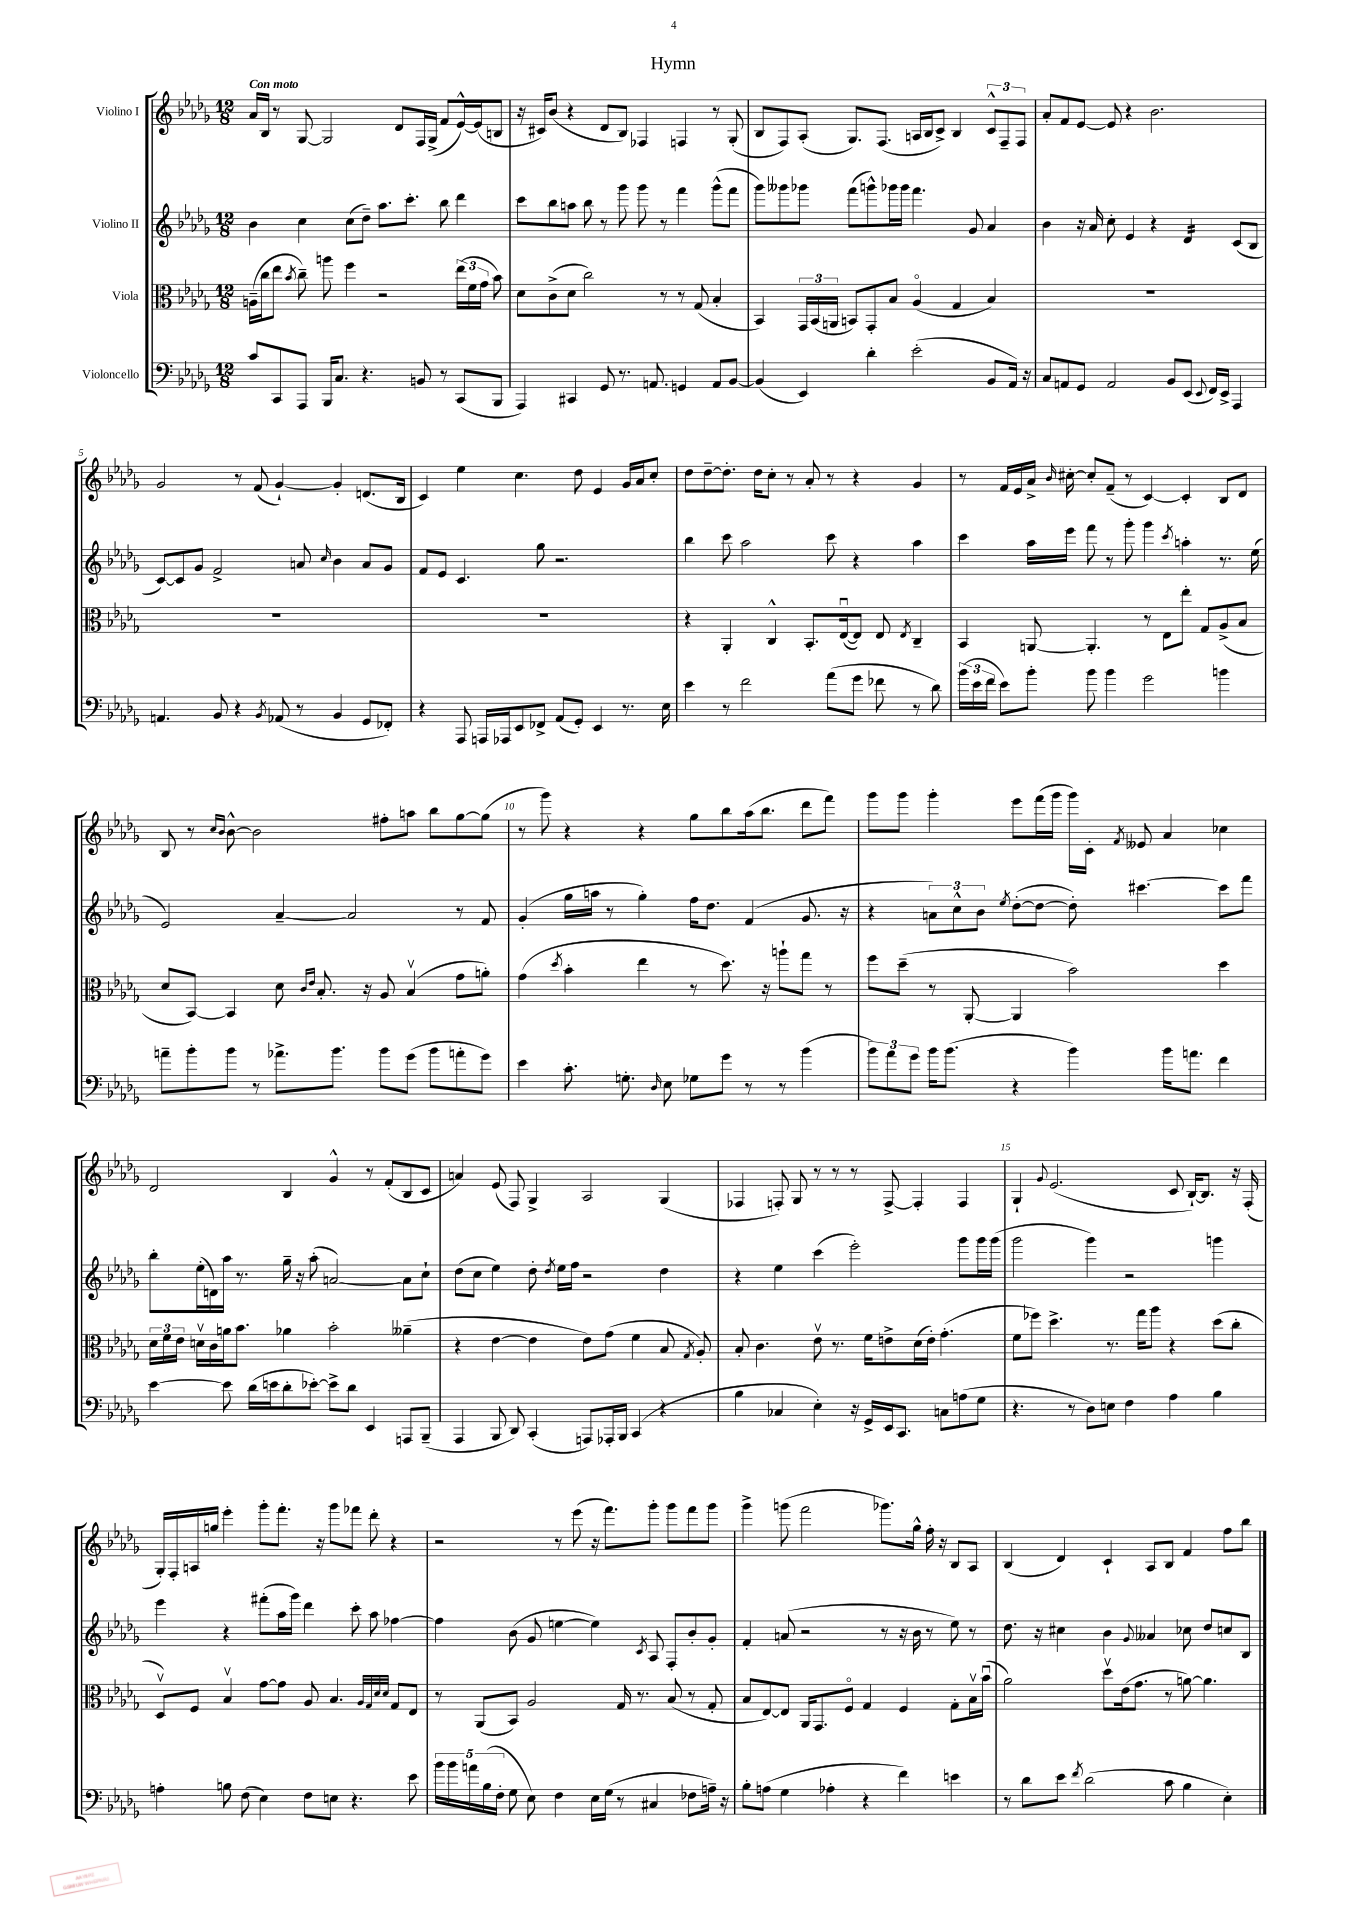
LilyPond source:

\header { title = "Hymn" }
<<
\new StaffGroup <<
\new Staff = "s0" \with { instrumentName = "Violino I" } {
    \clef treble \key des \major \numericTimeSignature \time 12/8 \tempo "Con moto"
    \autoBeamOff aes'16[ bes16] r8 ges8~ ges2 des'8[ f16 ges16]->( f'8[ ees'16~-^) ees'16( b8] |
    r16 cis'16[) bes'8]( r4 des'8[ bes8]) fes4 f4 r8 ges8-.( |
    bes8[ f8) aes8]-.( ges8.[) f8.]( a16[ bes16 c'8]->) bes4 \tuplet 3/2 { c'8[-^ f8-- f8] } |
    aes'8[-. f'8 ees'8]~ ees'8 r4 bes'2. |
    ges'2 r8 f'8( ges'4~-!) ges'4-. d'8.[( bes16] |
    c'4) ees''4 c''4. des''8 ees'4 ges'16[ aes'16 c''8]-. |
    des''8[ des''8~-- des''8.]-. des''16[ c''8]-. r8 aes'8-. r8 r4 ges'4 |
    r8 f'16[ ees'16 aes'16]-> \grace { bes'16 } cis''16~-. cis''8[-. f'8]--( r8 c'4~) c'4-. bes8[ des'8] |
    bes8 r8 \grace { c''16[ bes'16] } bes'8~-^ bes'2 fis''8[-. a''8] bes''8[ ges''8~ ges''8]( |
    r8 ges'''8) r4 r4 ges''8[ bes''8 aes''16( bes''8.] des'''8[ f'''8]) |
    ges'''8[ ges'''8] ges'''4-. ees'''8[ f'''16( ges'''16] ges'''16[) c'16]-. \acciaccatura { f'8 } eeses'8 aes'4 ces''4 |
    des'2 bes4 ges'4-^ r8 f'8[-.( bes8 c'8] |
    a'4) ees'8( f8) ges4-> aes2 ges4( |
    fes4 f8-.) ges8 r8 r8 r8 f8~-> f4-. f4 |
    ges4-! \appoggiatura { ges'8 } ees'2.( c'8 bes16[~-!) bes8.] r16 f16-.( |
    ges16[-.) f16-. a16 g''16] ees'''4-. ges'''8[-. f'''8.]-. r16 ges'''8[ fes'''8] des'''8-. r4 |
    r2 r8 ees'''8( r16 f'''8.[) ges'''8]-. ges'''8[ f'''8 ges'''8] |
    ges'''4-> g'''8( f'''2 ges'''8.[) ges''16]-^ f''16-. r16 bes8[ aes8] |
    bes4( des'4) c'4-! aes8[ bes8] f'4 f''8[ bes''8] \bar "|." |
}
\new Staff = "s1" \with { instrumentName = "Violino II" } {
    \clef treble \key des \major \numericTimeSignature \time 12/8
    \autoBeamOff bes'4 c''4 c''8[( des''8]--) aes''8.[ c'''8.]-. bes''8 des'''4 |
    c'''8[ bes''8 a''8] bes''8 r8 ges'''8 ges'''8 r8 f'''4 ges'''8[-^( f'''8] |
    ges'''8[) geses'''8 ges'''8] f'''8[( g'''8-^) ges'''16 ges'''16] f'''4. ges'8 aes'4 |
    bes'4 r16 aes'16 c''8-. ees'4 r4 des'4:16 c'8[( bes8] |
    c'8[~) c'8 ges'8] f'2-> a'8 \grace { c''16 } bes'4 a'8[ ges'8] |
    f'8[ ees'8] c'4. ges''8 r2. |
    bes''4 c'''8 aes''2 c'''8 r4 aes''4 |
    c'''4 aes''16[ ees'''16] f'''8 r8 ges'''8-. ges'''4 \acciaccatura { c'''8 } a''4-. r8. ees''16( |
    ees'2) aes'4~-- aes'2 r8 f'8 |
    ges'4-.( ges''16[ a''16] r8 ges''4-.) f''16[ des''8.] f'4( ges'8. r16 |
    r4 \tuplet 3/2 { a'8[) c''8-^ bes'8] } \acciaccatura { ees''8 } des''8[~-.( des''8]~ des''8-.) cis'''4.~ cis'''8[ f'''8] |
    bes''8[-. ees''16-.( d'16) aes''16] r8. ges''16-- r16 aes''8-.( a'2~) a'8[ c''8]-! |
    des''8[( c''8] ees''4) des''8-. \acciaccatura { des''8 } ees''16[ f''16] r2 des''4 |
    r4 ees''4 c'''4( ees'''2-.) ges'''8[ ges'''16 ges'''16]( |
    ges'''2 ges'''4) r2 g'''4 |
    ees'''4 r4 fis'''8[-.( aes''16 ges'''16]) des'''4 c'''8-. aes''8 fes''4~ |
    fes''4 bes'8( ges'8 e''4~ e''4) \acciaccatura { c'8 } aes8 f8[-. bes'8-. ges'8]-. |
    f'4-. a'8( r2 r8 r16 bes'16 r8 ees''8) r8 |
    des''8. r16 cis''4 bes'4 \appoggiatura { ges'8 } aeses'4 ces''8 des''8[ c''8 bes8] \bar "|." |
}
\new Staff = "s2" \with { instrumentName = "Viola" } {
    \clef alto \key des \major \numericTimeSignature \time 12/8
    \autoBeamOff a16[--( c''16 ees''8] \acciaccatura { bes'8 } c''8--) a''8 f''4 r2 \tuplet 3/2 { ees''16[( f'16 ges'16] } bes'8) |
    des'8[ c'8->( des'8] c''2) r8 r8 ges8( bes4-. |
    bes,4) \tuplet 3/2 { ges,16[ bes,16( a,16] } b,8[) ges,8-. bes8] aes4\flageolet( ges4 bes4) |
    R1. |
    R1. |
    R1. |
    r4 aes,4-. c4-^ bes,8.[-. ees16~\downbow( ees8]) ees8 \acciaccatura { ees8 } c4-- |
    bes,4 a,8~ a,4.-. r8 ees8[ ees''8]-. ges8[ aes8->( bes8] |
    des'8[ bes,8]~) bes,4 des'8 \grace { c'16[ ees'16] } bes8.-. r16 aes8 bes4\upbow( ges'8[ a'8]-.) |
    ges'4( \acciaccatura { des''8 } bes'4-. ees''4 r8 des''8.) r16 a''8[-! ges''8] r8 |
    f''8[ des''8]--( r8 aes,8~-. aes,4 bes'2) des''4 |
    \tuplet 3/2 { des'16[ f'16 ees'16] } d'16[\upbow c'16 a'16 bes'8.] aes'4 bes'2-. aeses'4--( |
    r4 ees'4~ ees'4 ees'8[) ges'8]( f'4 bes8 \acciaccatura { ges8 } aes8-.) |
    bes8-. c'4. ees'8\upbow r8. f'16[ e'8-> des'16( e'16]-.) ges'4.-.( |
    f'8[ fes''8]) des''4.-> r8. ges''16[ aes''8] r4 des''8[( c''8]-. |
    des8[\upbow) f8] bes4\upbow ges'8[~ ges'8] aes8 bes4. \grace { aes32[ ges32 des'32 des'32] } ges8[ ees8] |
    r8 aes,8[( bes,8]) aes2 ges16 r8. bes8( r8 ges8-. |
    bes8[ ees8~) ees8] aes,16[ ges,8. f8]\flageolet ges4 f4 ges8[-. bes16\upbow bes'16]\downbow( |
    aes'2) des''8[\upbow ees'16( ges'8.] r8 a'8~) a'4. \bar "|." |
}
\new Staff = "s3" \with { instrumentName = "Violoncello" } {
    \clef bass \key des \major \numericTimeSignature \time 12/8
    \autoBeamOff c'8[ c,8 aes,,8] bes,,16[ c8.] r4. b,8 r8 c,8[( bes,,8] |
    aes,,4) cis,4 ges,8 r8. a,8. g,4 a,8[ bes,8]~ |
    bes,4( ees,4) des'4-. ees'2-.( bes,8[ aes,16]) r16 |
    c8[ a,8 ges,8] a,2 bes,8[ ees,8]( \appoggiatura { ees,8 } f,16[) ees,16]-> aes,,4 |
    a,4. bes,8 r4 \acciaccatura { bes,8 } aes,8( r8 bes,4 ges,8[ fes,8]-.) |
    r4 aes,,8 a,,16[ aes,,16 ees,8 fes,8]-> aes,8[( ges,8]-.) ees,4 r8. ees16 |
    ees'4 r8 f'2 aes'8[( ges'8] fes'8 r8 des'8) |
    \tuplet 3/2 { bes'16[( ees'16 f'16] } ees'8[) bes'8]-. bes'8 bes'4 ges'2 b'4 |
    a'8[-- bes'8-. bes'8] r8 aes'8.[-> bes'8.] bes'8[ ges'8]( bes'8[ a'8-. ges'8]) |
    ees'4 c'8.-. g8.-. \grace { des16 } ees8 ges8[ ges'8] r8 r8 bes'4( |
    \tuplet 3/2 { bes'8[) aes'8 ges'8] } bes'16[ bes'8.]( r4 bes'4) bes'16[ a'8.] f'4 |
    ees'4~ ees'8 des'16[( e'16 des'8-. ees'8]~-.) ees'8[-> des'8] ees,4 a,,8[ bes,,8]--( |
    aes,,4 bes,,8 des,8) c,4-.( a,,8[) aes,,16-. bes,,16] c,4( r4 |
    bes4 ces4 ees4-.) r16 ges,16[-> ees,16 c,8.] c8[ a8( ges8] |
    r4. r8 des8[) e8] f4 aes4 bes4 |
    a4-. b8 f8( ees4) f8[ e8] r4. ees'8 |
    \tuplet 5/4 { bes'16[ bes'16 a'16 bes16( f16]-. } ges8 ees8) f4 ees16[ ges16]( r8 cis4 fes8[ a16]--) r16 |
    bes8[-. a8]( ges4 aes4-. r4 f'4) e'4 |
    r8 des'8[ ees'8] \acciaccatura { f'8 } des'2( c'8 bes4 ees4-.) \bar "|." |
}
>>
>>
\layout { \context { \Score \override BarNumber.break-visibility = ##(#f #t #t) barNumberVisibility = #(every-nth-bar-number-visible 5) } }
